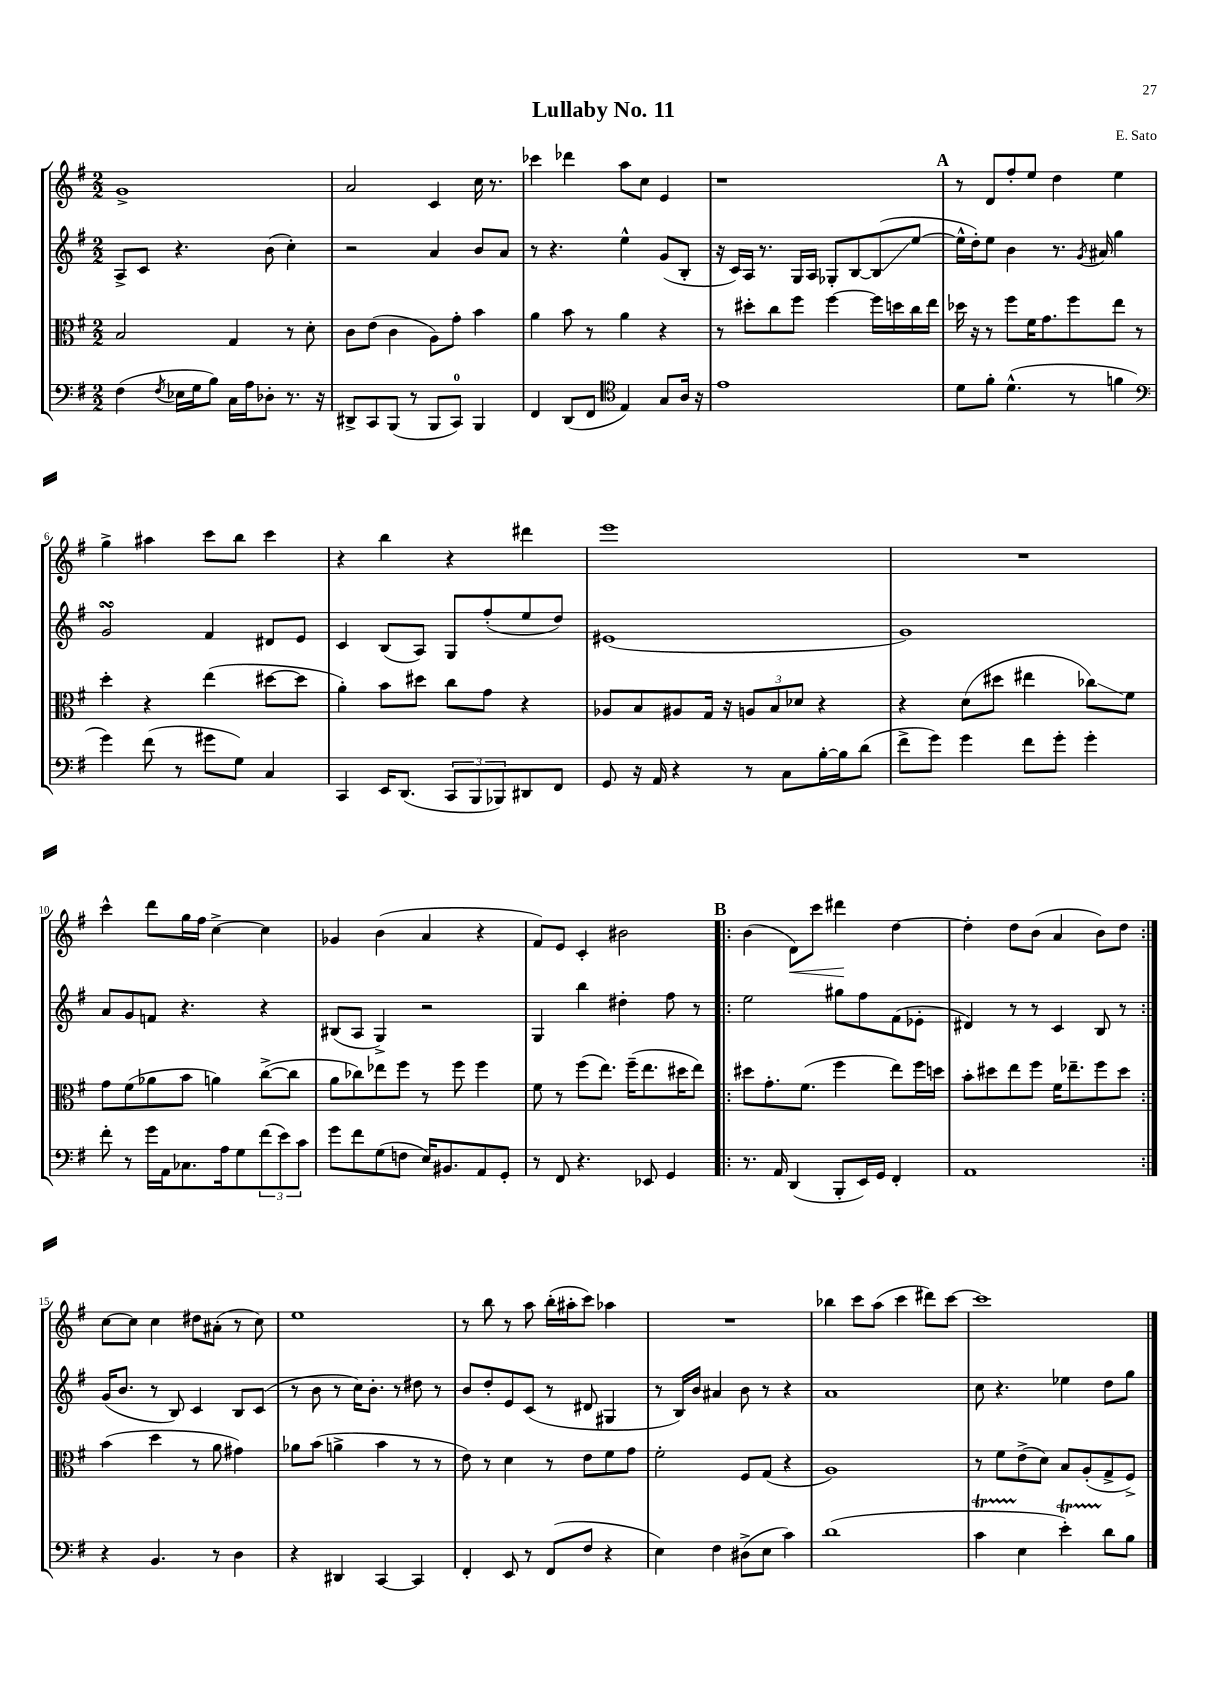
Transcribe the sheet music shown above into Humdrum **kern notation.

**kern	**kern	**kern	**kern
*staff4	*staff3	*staff2	*staff1
*clefF4	*clefC3	*clefG2	*clefG2
*k[f#]	*k[f#]	*k[f#]	*k[f#]
*M2/2	*M2/2	*M2/2	*M2/2
(4F#	2B	8A^	1g^
.	.	8c	.
8qF#	.	.	.
16E-	.	4.r	.
16G	.	.	.
8B)	.	.	.
16C	4G	.	.
16A	.	.	.
8D-'	.	(8b	.
8.r	8r	4cc')	.
.	8d'	.	.
16r	.	.	.
=	=	=	=
8DD#^	8c	2r	2a
8CC	(8e	.	.
(8BBB	4c	.	.
8r	.	.	.
8BBB	8A)	4a	4c
8CC)	8g'	.	.
4BBB	4b	8b	16cc
.	.	.	8.r
.	.	8a	.
=	=	=	=
4FF#	4a	8r	4ccc-
.	.	4.r	.
(8DD	8b	.	4ddd-
8FF#	8r	.	.
*clefC4	*	*	*
4E)	4a	4ee^^	8aa
.	.	.	8cc
8G	4r	(8g	4e
16A	.	8B'	.
16r	.	.	.
=	=	=	=
1e	8r	16r	1r
.	.	16c)	.
.	8dd#'	16A	.
.	.	8.r	.
.	8cc	.	.
.	8ff#	16G	.
.	.	16A	.
.	[4ff#	8G-'	.
.	.	[8B	.
.	16ff#]	(8B]	.
.	16dd	.	.
.	16cc	[8ee	.
.	16ee	.	.
=	=	=	=
8d	16dd-	16ee^^]	8r
.	16r	16dd')	.
8f#'	8r	8ee	8d
(4.d^^	8ff#	4b	8ff#'
.	16f#	.	8ee
.	8.g	.	.
.	.	8.r	4dd
8r	8ff#	.	.
.	.	8qg	.
.	.	16a#	.
4f	8ee	4gg	4ee
.	8r	.	.
=	=	=	=
*clefF4	*	*	*
4g)	4dd'	2g	4gg^
(8f#	4r	.	4aa#
8r	.	.	.
8g#	(4ee	4f#	8ccc
8G)	.	.	8bb
4C	[8dd#	8d#	4ccc
.	8dd#]	8e	.
=	=	=	=
4CC	4a')	4c	4r
16EE	8b	(8B	4bb
(8.DD	.	.	.
.	8dd#	8A)	.
12CC	8cc	8G	4r
12BBB	.	.	.
.	8g	(8ff#'	.
12BBB-)	.	.	.
8DD#	4r	8ee	4ddd#
8FF#	.	8dd)	.
=	=	=	=
8GG	8A-	(1e#	1eee
16r	8B	.	.
16AA	.	.	.
4r	8A#	.	.
.	16G	.	.
.	16r	.	.
8r	12A	.	.
.	12B	.	.
8C	.	.	.
.	12d-	.	.
[16B'	4r	.	.
16B]	.	.	.
(8d	.	.	.
=	=	=	=
8f#^	4r	1g)	1r
8g)	.	.	.
4g	(8d	.	.
.	8dd#	.	.
8f#	4ee#	.	.
8g'	.	.	.
4g'	8cc-)	.	.
.	8f#	.	.
=	=	=	=
8f#'	8g	8a	4ccc^^
8r	(8f#	8g	.
16g	8a-	8f	8ddd
16AA	.	.	.
8.C-	8b	4.r	16gg
.	.	.	16ff#
.	4a)	.	[4cc^
16A	.	.	.
8G	.	.	.
(12f#	([8cc^	4r	4cc]
12e)	.	.	.
.	8cc]	.	.
12c	.	.	.
=	=	=	=
8g	8a	(8B#	4g-
8f#	8cc-)	8A	.
(8G	8ee-	4G^)	(4b
8F	8ff#	.	.
16E)	8r	2r	4a
8.BB#	.	.	.
.	8ff#	.	.
8AA	4ff#	.	4r
8GG'	.	.	.
=	=	=	=
8r	8f#	4G	8f#)
8FF#	8r	.	8e
4.r	(8ff#	4bb	4c'
.	8.ee)	.	.
.	.	4dd#'	2b#
.	(16ff#~	.	.
8EE-	8.ee	.	.
4GG	.	8ff#	.
.	16dd#	.	.
.	8ee)	8r	.
=!|:	=!|:	=!|:	=!|:
8.r	8dd#	2ee	(4b
.	8.g'	.	.
16AA	.	.	.
(4DD	.	.	8d)
.	(8.f#	.	.
.	.	.	8ccc
8BBB'	4ff#	8gg#	4ddd#
16EE)	.	8ff#	.
16GG	.	.	.
4FF#'	8ee)	(8f#	[4dd
.	16ff#	8e-'	.
.	16dd	.	.
=	=	=	=
1AA	8b'	4d#)	4dd']
.	8dd#	.	.
.	8ee	8r	8dd
.	8ff#	8r	(8b
.	16f#	4c	4a
.	8.ee-~	.	.
.	8ff#	8B	8b)
.	8dd#	8r	8dd
=:|!	=:|!	=:|!	=:|!
4r	(4b	(16g	[8cc
.	.	8.b	.
.	.	.	8cc]
4.BB	4dd	8r	4cc
.	.	8B)	.
.	8r	4c	8dd#
8r	8a	.	(8a#'
4D	4g#)	8B	8r
.	.	(8c	8cc)
=	=	=	=
4r	8a-	8r	1ee
.	(8b	8b	.
4DD#	4a^	8r	.
.	.	16cc)	.
.	.	8.b'	.
[4CC	4b	.	.
.	.	8r	.
4CC]	8r	8dd#	.
.	8r	8r	.
=	=	=	=
4FF#'	8e)	8b	8r
.	8r	8dd'	8bb
8EE	4d	8e	8r
8r	.	(8c	8aa
(8FF#	8r	8r	(16bb'
.	.	.	16aa#'
8F#	8e	8d#	8ccc)
4r	8f#	4G#	4aa-
.	8g	.	.
=	=	=	=
4E)	2f#'	8r	1r
.	.	16B)	.
.	.	16b	.
4F#	.	4a#	.
(8D#^	8F#	8b	.
8E	(8G	8r	.
4c)	4r	4r	.
=	=	=	=
(1d	1A)	1a	4bb-
.	.	.	8ccc
.	.	.	(8aa
.	.	.	4ccc
.	.	.	8ddd#)
.	.	.	[8ccc
=	=	=	=
4c	8r	8cc	1ccc]
.	8f#	4.r	.
4E	(8e^	.	.
.	8d)	.	.
4e')	8B	4ee-	.
.	(8A'	.	.
8d	8G^	8dd	.
8B	8F#^)	8gg	.
==	==	==	==
*-	*-	*-	*-
